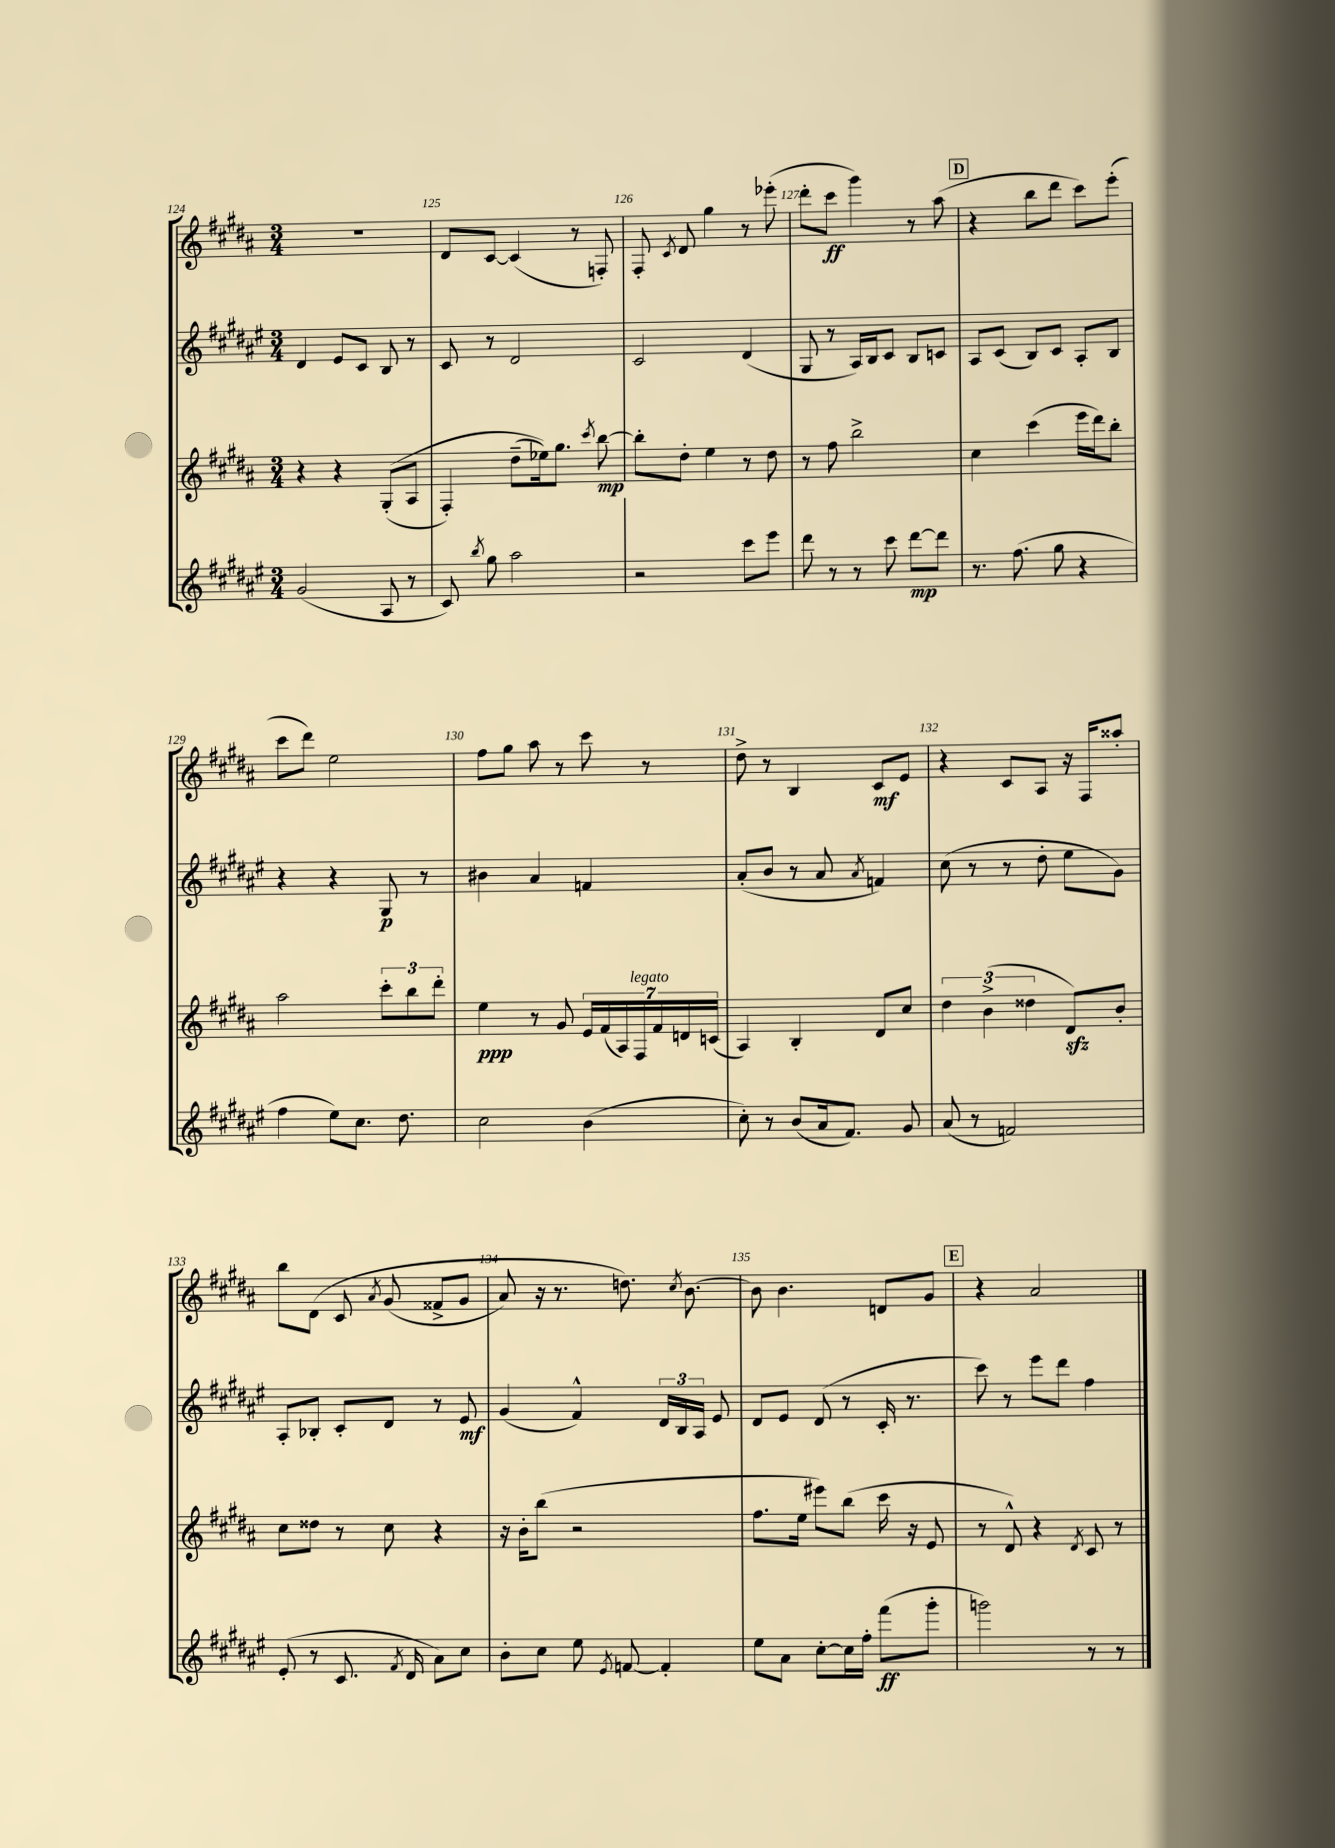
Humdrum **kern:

**kern	**dynam	**kern	**dynam	**kern	**dynam	**kern	**dynam
*part4	*part4	*part3	*part3	*part2	*part2	*part1	*part1
*staff4	*staff4	*staff3	*staff3	*staff2	*staff2	*staff1	*staff1
*clefG2	*	*clefG2	*	*clefG2	*	*clefG2	*
*k[f#c#g#d#a#e#]	*	*k[f#c#g#d#a#]	*	*k[f#c#g#d#a#e#]	*	*k[f#c#g#d#a#]	*
*M3/4	*	*M3/4	*	*M3/4	*	*M3/4	*
=124	=124	=124	=124	=124	=124	=124	=124
(2g#/	.	4r	.	4d#/	.	2.r	.
.	.	4r	.	8e#/L	.	.	.
.	.	.	.	8c#/J	.	.	.
8A#/	.	((8G#'/L	.	8B/	.	.	.
8r	.	8A#/J	.	8r	.	.	.
=125	=125	=125	=125	=125	=125	=125	=125
8c#/)	.	4F#'/)	.	8c#/	.	8d#/L	.
8qbb/	.	.	.	.	.	.	.
8gg#\	.	.	.	8r	.	[8c#/J	.
2aa#\	.	(8dd#~\L	.	2d#/	.	(4c#/]	.
.	.	16ee-X\k))	.	.	.	.	.
.	.	8.gg#\J	.	.	.	.	.
.	.	.	.	.	.	8r	.
.	.	8qccc#/	.	.	.	.	.
.	.	[8bb\	mp	.	.	8Fn'/)	.
=126	=126	=126	=126	=126	=126	=126	=126
2r	.	8bb'\L]	.	2c#/	.	8F#'/	.
.	.	.	.	.	.	8qc#/	.
.	.	8dd#'\J	.	.	.	8d#/	.
.	.	4ee\	.	.	.	4gg#\	.
8ccc#\L	.	8r	.	(4d#/	.	8r	.
8eee#\J	.	8dd#\	.	.	.	(8eee-X'\	.
=127	=127	=127	=127	=127	=127	=127	=127
8ddd#\	.	8r	.	8G#/	.	8ddd#'\L	.
8r	.	8ff#\	.	8r	.	8ccc#\J	ff
8r	.	2bb^\	.	16A#/LL)	.	4ggg#\)	.
.	.	.	.	16B/J	.	.	.
8ccc#\	.	.	.	8c#/J	.	.	.
[8ddd#\L	mp	.	.	8B/L	.	8r	.
8ddd#\J]	.	.	.	8cn/J	.	(8aa#\	.
!!LO:REH:place=s1:t=D
=128	=128	=128	=128	=128	=128	=128	=128
8.r	.	4cc#\	.	8A#/L	.	4r	.
.	.	.	.	(8c#/J	.	.	.
(8.ff#\	.	.	.	.	.	.	.
.	.	(4ccc#\	.	8B/L)	.	8bb\L	.
8gg#\	.	.	.	8c#/J	.	8ddd#\J	.
4r	.	16eee\LL	.	8A#'/L	.	8ccc#\L)	.
.	.	16ddd#\J)	.	.	.	.	.
.	.	8bb'\J	.	8B/J	.	(8eee'\J	.
!!LO:LB:g=z
=129	=129	=129	=129	=129	=129	=129	=129
4ff#\	.	2aa#\	.	4r	.	8ccc#\L	.
.	.	.	.	.	.	8ddd#\J)	.
8ee#\L)	.	.	.	4r	.	2ee\	.
8.cc#\J	.	.	.	.	.	.	.
.	.	12ccc#'\L	.	8G#/	p	.	.
8.dd#\	.	.	.	.	.	.	.
.	.	12bb\	.	.	.	.	.
.	.	.	.	8r	.	.	.
.	.	12ddd#'\J	.	.	.	.	.
=130	=130	=130	=130	=130	=130	=130	=130
2cc#\	.	4ee\	ppp	4b#X\	.	8ff#\L	.
.	.	.	.	.	.	8gg#\J	.
.	.	8r	.	4a#/	.	8aa#\	.
.	.	8g#/	.	.	.	8r	.
(4b\	.	28e/LL	.	4fn/	.	8ccc#\	.
.	.	(28f#/	.	.	.	.	.
.	.	28A#/)	.	.	.	.	.
!	!	!LO:TX:a:i:t=legato	!	!	!	!	!
.	.	28F#/	.	.	.	.	.
.	.	.	.	.	.	8r	.
.	.	28f#/	.	.	.	.	.
.	.	28dn/	.	.	.	.	.
.	.	(28cn/JJ	.	.	.	.	.
=131	=131	=131	=131	=131	=131	=131	=131
8cc#'\)	.	4A#/)	.	(8a#'/L	.	8dd#^\	.
8r	.	.	.	8b/J	.	8r	.
(8b/L	.	4B'/	.	8r	.	4B/	.
16a#/k	.	.	.	8a#/	.	.	.
8.f#/J)	.	.	.	.	.	.	.
.	.	.	.	8qa#/	.	.	.
.	.	8d#/L	.	4fn/)	.	8c#/L	mf
8g#/	.	8cc#/J	.	.	.	8e/J	.
=132	=132	=132	=132	=132	=132	=132	=132
(8a#/	.	6dd#\	.	(8cc#\	.	4r	.
8r	.	.	.	8r	.	.	.
.	.	(6b^\	.	.	.	.	.
2fn/)	.	.	.	8r	.	8c#/L	.
.	.	6dd##X\	.	.	.	.	.
.	.	.	.	8dd#'\	.	8A#/J	.
.	.	8d#zz/L)	.	8ee#\L	.	16r	.
.	.	.	.	.	.	16F#/KL	.
.	.	8b'/J	.	8g#\J)	.	8aa##X'/J	.
!!LO:LB:g=z
=133	=133	=133	=133	=133	=133	=133	=133
(8e#'/	.	8cc#\L	.	8A#'/L	.	8bb\L	.
8r	.	8dd##X\J	.	8B-X'/J	.	(8d#\J	.
8.c#/	.	8r	.	8c#'/L	.	8c#/	.
.	.	.	.	.	.	8qa#/	.
.	.	8cc#\	.	8d#/J	.	(8g#/	.
8qf#/	.	.	.	.	.	.	.
16d#/	.	.	.	.	.	.	.
8a#\L)	.	4r	.	8r	.	8f##X^/L	.
8cc#\J	.	.	.	8e#/	mf	8g#/J	.
=134	=134	=134	=134	=134	=134	=134	=134
8b'\L	.	16r	.	(4g#/	.	8a#/)	.
.	.	16b'\KL	.	.	.	.	.
8cc#\J	.	(8bb\J	.	.	.	16r	.
.	.	.	.	.	.	8.r	.
8ee#\	.	2r	.	4f#^^/)	.	.	.
8qe#/	.	.	.	.	.	.	.
[8fn/	.	.	.	.	.	8.ddn\)	.
4f'/]	.	.	.	24d#/LL	.	.	.
.	.	.	.	24B/	.	.	.
.	.	.	.	.	.	8qcc#/	.
.	.	.	.	.	.	[8.b\	.
.	.	.	.	24A#/JJ	.	.	.
.	.	.	.	8e#/	.	.	.
=135	=135	=135	=135	=135	=135	=135	=135
8ee#\L	.	8.ff#\L	.	8d#/L	.	8b\]	.
8a#\J	.	.	.	8e#/J	.	4.b\	.
.	.	16ee\Jk	.	.	.	.	.
[8cc#'\L	.	8eee#X\L)	.	(8d#/	.	.	.
16cc#\L]	.	(8bb\J	.	8r	.	.	.
16ff#'\JJ	.	.	.	.	.	.	.
(8fff#\L	ff	16ccc#\	.	16c#'/	.	8dn/L	.
.	.	16r	.	8.r	.	.	.
8ggg#'\J	.	8e/	.	.	.	8g#/J	.
!!LO:REH:place=s1:t=E
=136	=136	=136	=136	=136	=136	=136	=136
2gggn\)	.	8r	.	8ccc#\)	.	4r	.
.	.	8d#^^/)	.	8r	.	.	.
.	.	4r	.	8eee#\L	.	2a#/	.
.	.	.	.	8ddd#\J	.	.	.
.	.	8qd#/	.	.	.	.	.
8r	.	8c#/	.	4ff#\	.	.	.
8r	.	8r	.	.	.	.	.
==	==	==	==	==	==	==	==
*-	*-	*-	*-	*-	*-	*-	*-
